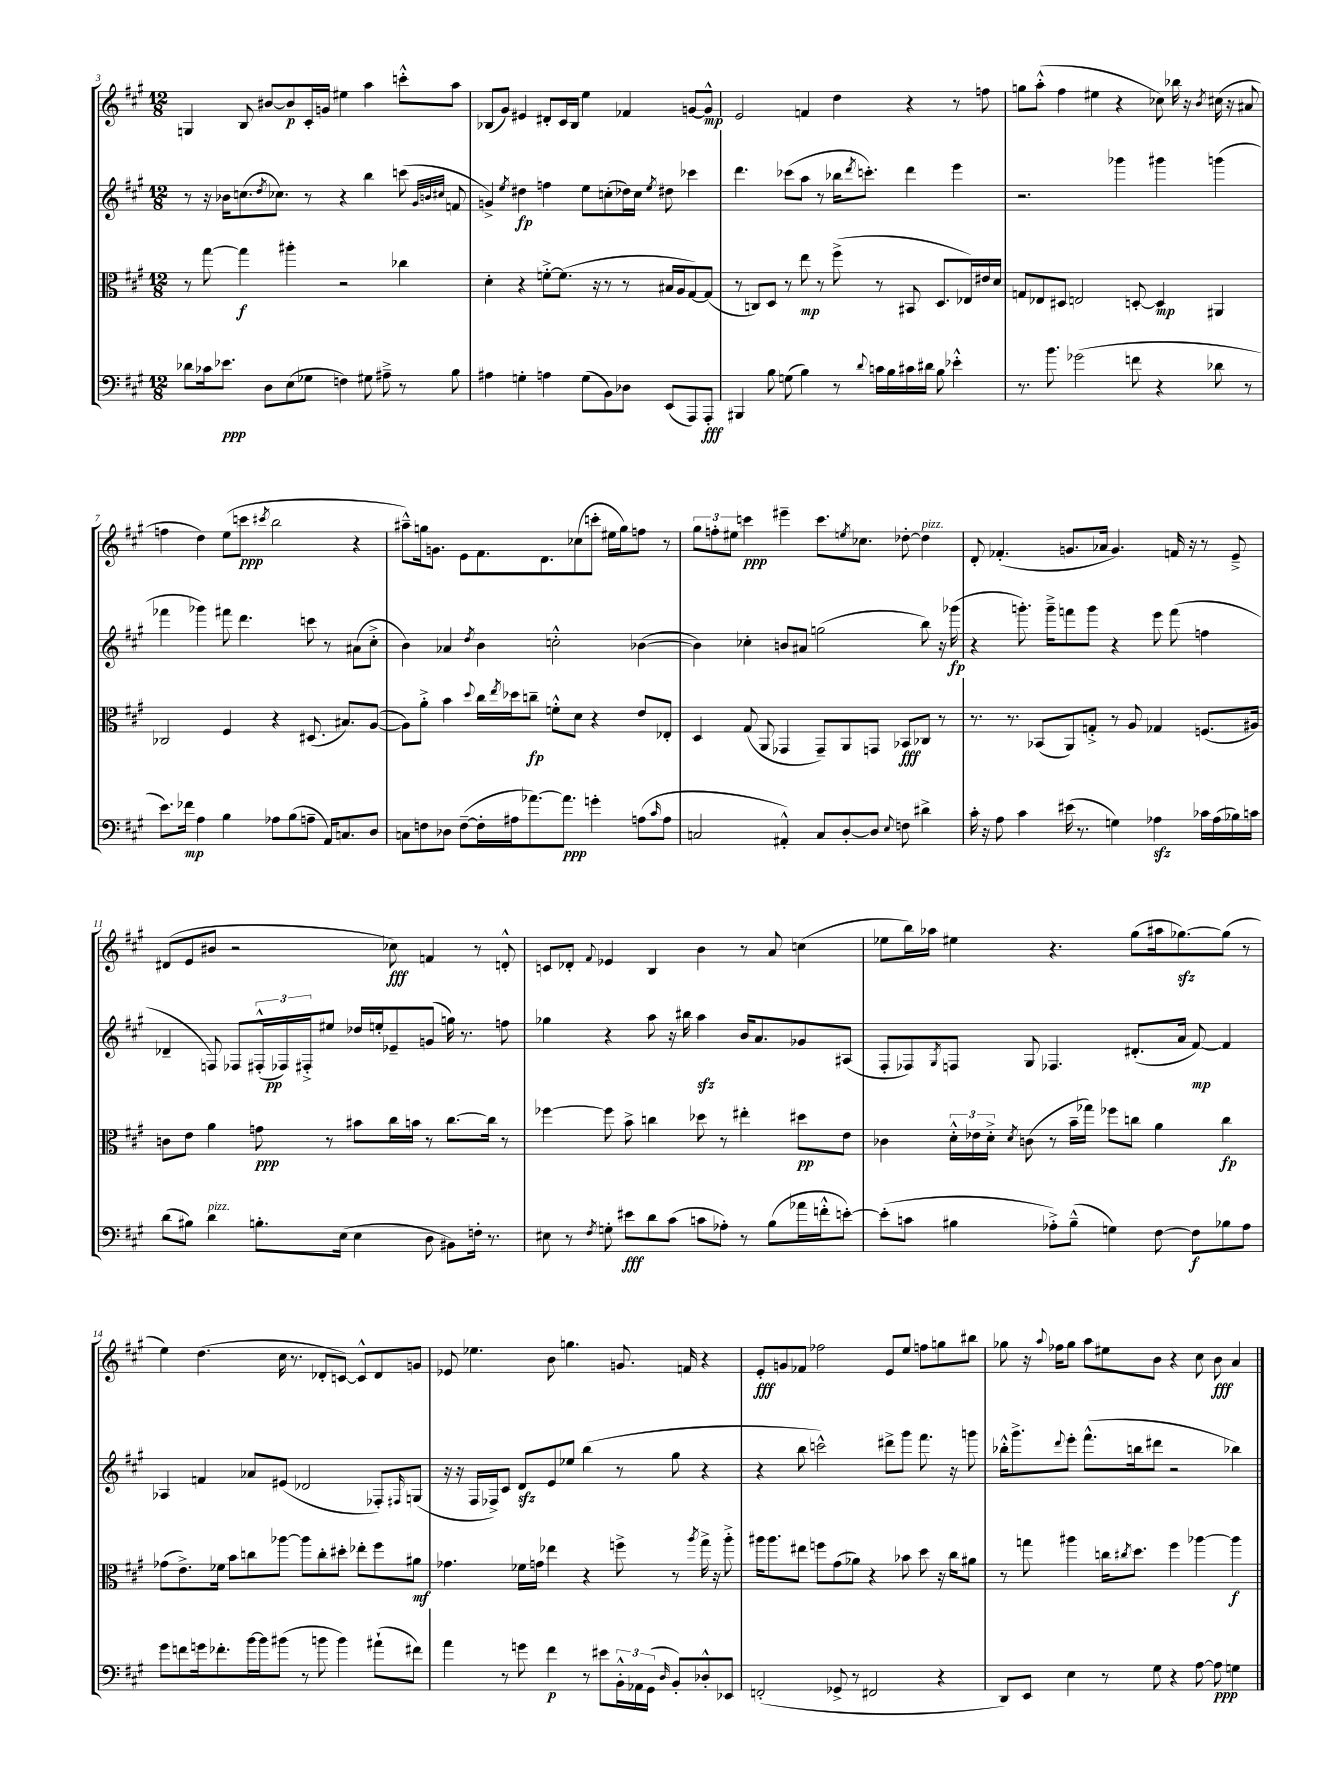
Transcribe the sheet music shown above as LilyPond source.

<<
\new StaffGroup <<
\new Staff = "s0" {
    \clef treble \key a \major \numericTimeSignature \time 12/8
    g4 b8 bis'8~ bis'8\p cis'16-. g'16 eis''4 a''4 c'''8-.-^ a''8 |
    bes8( gis'8) eis'4 dis'8-. cis'16 bes16 e''4 fes'4 g'8~ g'8-^\mp |
    e'2 f'4 d''4 r4 r8 f''8 |
    g''8 a''8-.-^( fis''4 eis''4 r4 ces''8) bes''16 r16 \acciaccatura { b'8 } cis''16( r16 ais'8 |
    f''4 d''4) e''8( c'''8\ppp \acciaccatura { cis'''8 } b''2 r4 |
    ais''8---^) g''16 g'8. e'8 fis'8. d'8. ces''8( c'''8-. eis''16 g''16) f''8 r8 |
    \tuplet 3/2 { gis''8 f''8-. eis''8 } c'''4\ppp eis'''4-- c'''8. \acciaccatura { e''8 } ces''8. des''8~-. des''4^\markup { \italic "pizz." } |
    d'8-. fes'4.-.( g'8. aes'16 g'4.) f'16 r16 r8 e'8---> |
    dis'8( e'8 bis'8 r2 ces''8\fff) f'4 r8 d'8-.-^ |
    c'8 des'8-. \appoggiatura { fis'8 } ees'4 b4 b'4 r8 a'8 c''4( |
    ees''8 b''16) aes''16 eis''4 r4. gis''8( ais''16 ges''8.~\sfz) ges''8( r8 |
    e''4) d''4.( cis''16 r8. des'8-. c'8~) c'8-^ des'8 g'8 |
    ees'8 ees''4. b'8 g''4. g'8. f'16 r4 |
    e'8-.\fff g'8 fes'8 fes''2 e'8 e''8 f''8 g''8 bis''8 |
    ges''8 r16 \appoggiatura { a''8 } fes''16 ges''8 a''8 eis''8 b'8 r4 cis''8 b'8\fff a'4 \bar "|." |
}
\new Staff = "s1" {
    \clef treble \key a \major \numericTimeSignature \time 12/8
    r8 r16 bes'16 c''8.( \acciaccatura { d''8 } ces''8.) r8 r4 b''4 c'''8( \grace { gis'32 b'32 cis''32 } f'8 |
    g'4->) \acciaccatura { e''8 } dis''4\fp f''4 e''8 c''8-.( des''16) c''16 \acciaccatura { e''8 } dis''8 ces'''4 |
    d'''4. ces'''8( a''8 r8 bes''16 \acciaccatura { d'''8 } c'''8.-.) d'''4 e'''4 |
    r2. ges'''4 gis'''4 g'''4( |
    fes'''4 ges'''4) fis'''8 d'''4. c'''8 r8 ais'8( cis''8-.-> |
    b'4) aes'4 \acciaccatura { d''8 } b'4 c''2-.-^ bes'4~( |
    bes'4) ces''4-. b'8 ais'8 g''2( b''8) r16 ges'''16\fp( |
    r4 g'''8.-.) g'''16---> f'''8 g'''8 r4 e'''8 f'''8( f''4 |
    des'4-- f8) fes8 \tuplet 3/2 { fis16-.-^( fes16\pp) fis16-.-> } eis''8 des''16 e''16-. ees'8-- g'8( g''16) r8. f''8 |
    ges''4 r4 a''8 r16 bis''16 a''4\sfz b'16 a'8. ges'8 ais8( |
    fis8-. fes8) \acciaccatura { gis8 } f8 gis8 fes4. dis'8.-.( a'16 fis'8~\mp) fis'4 |
    aes4 f'4 aes'8 eis'8( des'2 fes8-.) \grace { fis16 } g8( |
    r16 r16 fis16 fes16->) cis'8 d'8\sfz e'8 ees''8 b''4( r8 gis''8 r4 |
    r4 b''8 c'''2-^) dis'''8-> gis'''8 fis'''8. r16 g'''8 |
    bes''16-.-^ gis'''8.-> \appoggiatura { d'''8 } e'''8-. fis'''8.-^( b''16 dis'''8 r2 bes''4) \bar "|." |
}
\new Staff = "s2" {
    \clef alto \key a \major \numericTimeSignature \time 12/8
    r8 gis''8~ gis''4\f ais''4-. r2 ces''4 |
    d'4-. r4 f'8~-.-> f'8.( r16 r8 r8 bis16 a16 gis8~) gis8( |
    r8 c8) d8 r8 e''8\mp r8 fis''8->( r8 bis,8 d8. ees16) eis'16 d'16 |
    g8 ees8 dis8 e2 d8~-. d4\mp ais,4 |
    ces2 fis4 r4 dis8.( bis8.) a8~( |
    a8) a'8-.-> b'4 \appoggiatura { d''8 } cis''16 \acciaccatura { e''8 } des''16 c''8--\fp f'8-.-^ d'8 r4 e'8 ees8-. |
    d4 gis8( a,8 ges,4 ges,8--) a,8 g,8 bes,8\fff ces8 r8 |
    r8. r8. bes,8( a,8) g8-.-> r8 a8 ges4 f8.( ais16) |
    c'8 e'8 a'4 g'8\ppp r8 bis'8 cis''16 b'16 r8 cis''8.~ cis''16 r8 |
    fes''4~ fes''8 b'8-> c''4 des''8 r8 eis''4-. dis''8\pp e'8 |
    ces'4 \tuplet 3/2 { d'16-.-^ ees'16 d'16-.-> } \acciaccatura { d'8 } c'8( r8 b'16-- ges''16) fes''8 c''8 a'4 c''4\fp |
    ges'8( e'8.->) fes'16 b'8 c''8 aes''8~ aes''8 c''8-. dis''8-. ees''8-. fis''8 ais'8\mf |
    ges'4. fes'16 g'16 ees''4 r4 f''8-> r8 \acciaccatura { a''8 } gis''16-> r16 a''8-.-> |
    ais''16 ais''8. eis''8 f''8 gis'8( aes'8) r4 bes'8 d''8 r16 cis''16 ais'8 |
    r8 g''8 ais''4 c''16 \acciaccatura { cis''8 } d''8. fis''4 aes''4~ aes''4\f \bar "|." |
}
\new Staff = "s3" {
    \clef bass \key a \major \numericTimeSignature \time 12/8
    des'8 ces'16 ees'8.\ppp d8 e8( ges8 f4) gis8 ais8---> r8 b8 |
    ais4 g4-. a4 g8( b,8) des8 e,8( a,,8) a,,8-.\fff |
    bis,,4 b8 g8( b4) r8 \appoggiatura { d'8 } c'16 b16 cis'16 dis'16 b8 ees'4-.-^ |
    r8. b'8. ges'2( f'8 r4 des'8 r8 |
    e'8.) fes'16\mp a4 b4 aes8 b8( a8-- a,16) c8. d8 |
    c8 f8 des8 f8~--( f16-. ais16 aes'8.~) aes'8.\ppp g'4-. a8( \grace { cis'16 } a8 |
    c2 ais,4-.-^) c8 d8~-. d8 \appoggiatura { e8 } f8 dis'4-> |
    cis'16-. r16 a8 cis'4 eis'16( r8. g4) aes4\sfz ces'16 aes16( bes16) c'16 |
    d'8( bis8) d'4^\markup { \italic "pizz." } b8.-. e16( e4 d8 bis,8) f16-. r8. |
    eis8 r8 \acciaccatura { fis8 } g8-. eis'8\fff d'8 cis'8( c'8 aes8-.) r8 b8( aes'16 f'16-.-^ e'8~-.) |
    e'8-.( c'8 bis4 aes8-.->) bis8---^( g4) fis8~ fis8\f bes8 aes8 |
    gis'8 f'8 g'16 fes'8.-. b'16~ b'16 bis'8( r8 b'8 b'4) ais'8-!( fis'8) |
    a'4 r8 g'8 fis'4\p r8 eis'8 \tuplet 3/2 { b,16-.-^ aes,16 gis,16( } \grace { d16 } b,8-.) des8-.-^ ees,8 |
    f,2-.( ges,8-> r8 fis,2 r4 |
    d,8) e,8 e4 r8 gis8 r4 a8~ a8\ppp g4 \bar "|." |
}
>>
>>
\layout { \context { \Score currentBarNumber = #3 } }
